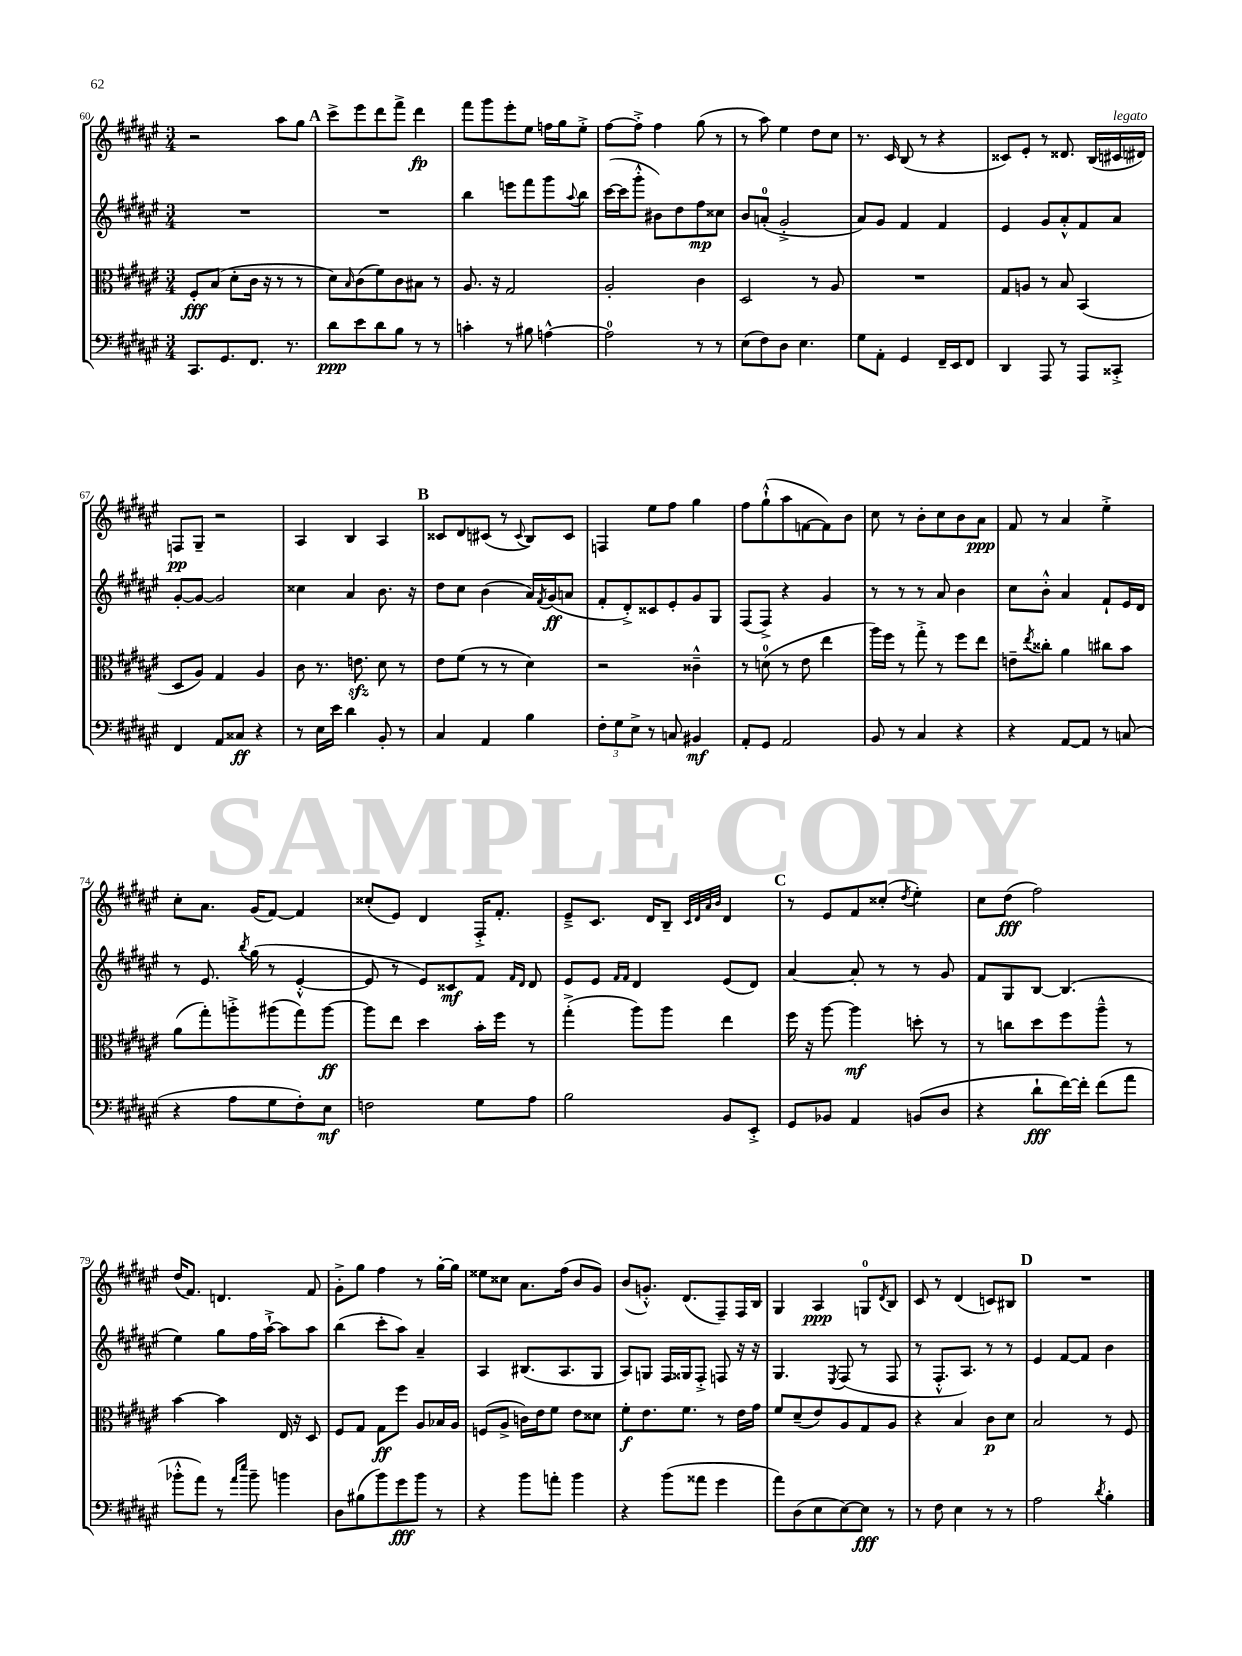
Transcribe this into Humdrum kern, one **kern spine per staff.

**kern	**kern	**kern	**kern
*staff4	*staff3	*staff2	*staff1
*clefF4	*clefC3	*clefG2	*clefG2
*k[f#c#g#d#a#e#]	*k[f#c#g#d#a#e#]	*k[f#c#g#d#a#e#]	*k[f#c#g#d#a#e#]
*M3/4	*M3/4	*M3/4	*M3/4
8.CC#/L	8F#'/L	2.r	2r
.	(8B/J	.	.
8.GG#/	.	.	.
.	8d#'\L	.	.
8.FF#/J	16c#\Jk	.	.
.	16r	.	.
.	8r	.	8aa#\L
8.r	.	.	.
.	8r	.	8gg#\J
=	=	=	=
8d#\L	8d#\L)	2.r	8ccc#^\L
.	16qqB/	.	.
8e#\	(8c#\	.	8eee#\
8d#\	8f#\)	.	8ddd#\
8B\J	8c#\	.	8fff#^\J
8r	8B#\J	.	4ddd#\
8r	8r	.	.
=	=	=	=
4c'\	8.A#/	4bb\	8fff#\L
.	.	.	8ggg#\
.	16r	.	.
8r	2G#/	8eee\L	8eee#'\
8B#\	.	8fff#\	8ee#\J
[4A^^\	.	8ggg#\	16ff\LL
.	.	.	16gg#\J
.	.	8qqaa#/	.
.	.	8bb\J	8ee#'^\J
=	=	=	=
2A\]	2A#'/	([16ccc#\LL	[8ff#\L
.	.	16ccc#\]J	.
.	.	8ggg#'^^\J	8ff#'^\]J
.	.	8b#\L)	4ff#\
.	.	8dd#\	.
8r	4c#\	8ff#\	(8gg#\
8r	.	8cc##\J	8r
=	=	=	=
(8E#\L	2D#/	8b/L	8r
8F#\)	.	(8a'/J	8aa#\)
8D#\J	.	2g#'^/	4ee#\
4.E#\	.	.	.
.	8r	.	8dd#\L
.	8A#/	.	8cc#\J
=	=	=	=
8G#\L	2.r	8a#/L)	8.r
8AA#'\J	.	8g#/J	.
.	.	.	16c#/
4GG#/	.	4f#/	(8B/
.	.	.	8r
16FF#~/LL	.	4f#/	4r
16EE#/J	.	.	.
8FF#/J	.	.	.
=	=	=	=
4DD#/	8G#/L	4e#/	8c##/L)
.	8A/J	.	8e#'/J
8AAA#/	8r	8g#/L	8r
8r	8B/	8a#'^^/	8.d##/
8AAA#/L	(4BB/	8f#/	.
.	.	.	(16B/LL
8CC##'^/J	.	8a#/J	16c#/
.	.	.	16d#/JJ)
=	=	=	=
4FF#/	8D#/L	[8g#'/L	8F/L
.	8A#/J)	8g#/_J	8G#~/J
8AA#/L	4G#/	2g#/]	2r
8C##/J	.	.	.
4r	4A#/	.	.
=	=	=	=
8r	8c#\	4cc##\	4A#/
16E#\LL	8.r	.	.
16e#\JJ	.	.	.
4d#\	.	4a#/	4B/
.	8.e\	.	.
8BB'/	8d#\	8.b\	4A#/
8r	8r	.	.
.	.	16r	.
=	=	=	=
4C#/	8e#\L	8dd#\L	8c##/L
.	(8f#\J	8cc#\J	8d#/
4AA#/	8r	(4b\	(8c#/J
.	8r	.	8r
.	.	.	8qqc#/
4B\	4d#\)	16a#/LL)	8B/L)
.	.	8qf#/	.
.	.	(16g#/J	.
.	.	8a/J	8c#/J
=	=	=	=
12F#'\L	2r	8f#'/L	4F/
12G#\	.	.	.
.	.	8d#'^/)	.
12E#^\J	.	.	.
8r	.	8c##/	8ee#\L
8C/	.	8e#'/	8ff#\J
4BB#/	4c##~^^\	8g#/	4gg#\
.	.	8G#/J	.
=	=	=	=
8AA#'/L	8r	(8F#/L	8ff#\L
8GG#/J	(8d\	8F#^/J)	(8gg#`^^\
2AA#/	8r	4r	8aa#\
.	8e#\	.	[8f\
.	4ee#\	4g#/	8f\])
.	.	.	8b\J
=	=	=	=
8BB/	16aa#\LL)	8r	8cc#\
.	16ff#\JJ	.	.
8r	8r	8r	8r
4C#/	8gg#'^\	8r	8b'\L
.	8r	8a#/	8cc#\
4r	8ff#\L	4b\	8b\
.	8ee#\J	.	8a#\J
=	=	=	=
4r	8e~\L	8cc#\L	8f#/
.	8qee#/	.	.
.	8cc##'\J	8b'^^\J	8r
[8AA#/L	4a#\	4a#/	4a#/
8AA#/]J	.	.	.
8r	8cc#\L	8f#`/L	4ee#'^\
(8C/	8b\J	16e#/L	.
.	.	16d#/JJ	.
=	=	=	=
4r	(8a#\L	8r	8cc#'\L
.	8gg#'\)	8.e#/	8.a#\J
8A#\L	8aa'^\	.	.
.	.	8qbb/	.
.	.	(16gg#\	(16g#/LK
8G#\	(8aa#\	8r	[8f#/J)
8F#'\)	8gg#\)	[4e#'^^/	4f#/]
8E#\J	[8aa#\J	.	.
=	=	=	=
2F\	8aa#\]L	8e#/]	(8cc##'/L
.	8ee#\J	8r	8e#/J)
.	4dd#\	8e#/L)	4d#/
.	.	8c##/	.
8G#\L	16b'\LL	8f#/J	16F#'^/LK
.	16ff#\JJ	.	8.f#'/J
.	.	16qqf#/LL	.
.	.	16qqd#/JJ	.
8A#\J	8r	8d#/	.
=	=	=	=
2B\	(4gg#'^\	8e#/L	8e#~^/L
.	.	8e#/J	8.c#/J
.	.	16qqf#/LL	.
.	.	16qqf#/JJ	.
.	8aa#\L)	4d#/	.
.	.	.	16d#/LK
.	8aa#\J	.	8B~/J
.	.	.	32qqc#/LLL
.	.	.	32qqd#/
.	.	.	32qqa#/
.	.	.	32qqb/JJJ
8BB/L	4ee#\	(8e#/L	4d#/
8EE#'^/J	.	8d#/J)	.
=	=	=	=
8GG#/L	16ff#\	[4a#/	8r
.	16r	.	.
8BB-/J	[8aa#\	.	8e#/L
4AA#/	4aa#\]	8a#'/]	8f#/
.	.	8r	(8cc##'/J
.	.	.	8qdd#/
(8BB/L	8dd'\	8r	4ee#'\)
8D#/J	8r	8g#/	.
=	=	=	=
4r	8r	8f#/L	8cc#\L
.	8cc\L	8G#/	(8dd#\J
8d#`\L	8dd#\	[8B/J	2ff#\)
[16f#\L)	8ff#\	(4.B/]	.
16f#'\]JJ	.	.	.
(8f#\L	8aa#~^^\J	.	.
8a#\J	8r	.	.
=	=	=	=
8b-'^^\L	[4b\	4ee#\)	(16dd#/LK
.	.	.	8.f#/J)
8a#\J)	.	.	.
8r	4b\]	8gg#\L	4.d/
16qqa#/LL	.	.	.
16qqee#/JJ	.	.	.
8b-~\	.	16ff#\L	.
.	.	[16aa#`^\JJ	.
4b\	16E#/	8aa#\]L	.
.	16r	.	.
.	8D#/	8aa#\J	8f#/
=	=	=	=
8D#\L	8F#/L	(4bb\	8g#'^\L
(8B#\	8G#/J	.	8gg#\J
8b\)	8G#\L	8ccc#'\L	4ff#\
8g#\	8ff#\J	8aa#\J)	.
8b\J	8A#/L	4a#~/	8r
8r	16B-/L	.	[16gg#'\LL
.	16A#/JJ	.	16gg#\]JJ
=	=	=	=
4r	(8F/L	4A#/	8ee##\L
.	8A#^/J	.	8cc##\J
8b\L	16c\LL)	(8.B#/L	8.a#\L
.	16e#\J	.	.
8a'\J	8f#\J	.	.
.	.	8.A#/	(16ff#\Jk
4b\	8e#\L	.	8b/L
.	8d##\J	8G#/J	8g#/J)
=	=	=	=
4r	8f#'\L	8A#/L)	(8b/L
.	8.e#\	8G/J	8.g'^^/J)
(8b\L	.	16F#/LL	.
.	8.f#\J	16G##/J	(8.d#/L
8a##\J	.	8F#'^/J	.
4g#\	8r	8F/	8F#~/)
.	16e#\LL	16r	16F#/L
.	16g#\JJ	16r	16B/JJ
=	=	=	=
8a#\L)	8f#/L	4.G#/	4G#/
(8D#\	(8d#~/	.	.
8E#\	8e#/)	.	4A#/
.	.	8qE#/	.
[8E#\)	8A#/	(8F#/	.
8E#\]J	8G#/	8r	8G/L
.	.	.	8qd#/
8r	8A#/J	8F#/	8B/J
=	=	=	=
8r	4r	8r	8c#/
8F#\	.	8.F#'^^/L	8r
4E#\	4B/	.	(4d#/
.	.	8.A#/J)	.
8r	8c#\L	8r	8c/L)
8r	8d#\J	8r	8B#/J
=	=	=	=
2A#\	2B/	4e#/	2.r
.	.	[8f#/L	.
.	.	8f#/]J	.
8qd#/	.	.	.
4B'\	8r	4b\	.
.	8F#/	.	.
==	==	==	==
*-	*-	*-	*-
